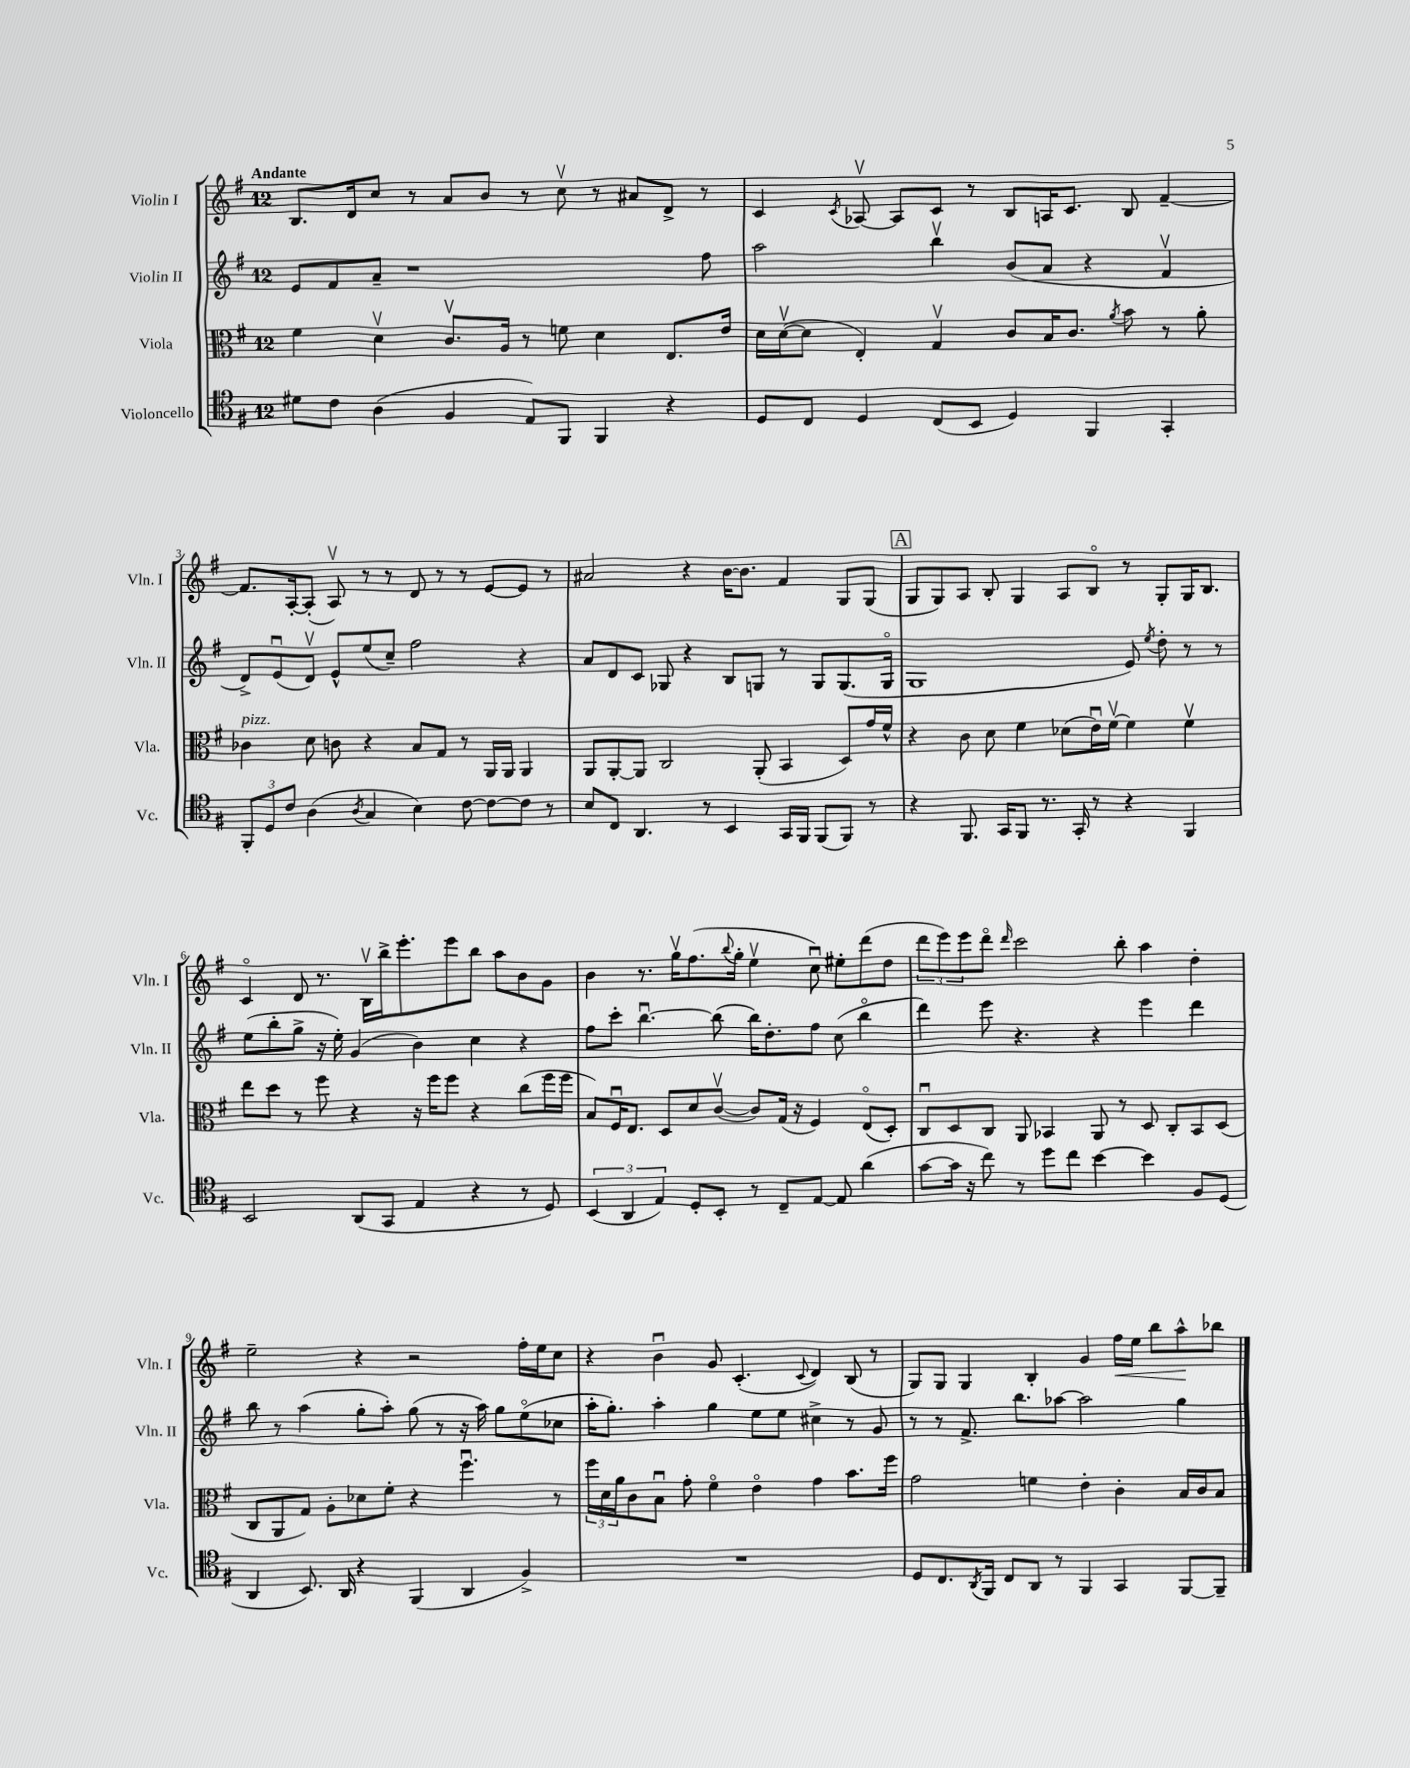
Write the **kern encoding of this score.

**kern	**kern	**kern	**kern
*staff4	*staff3	*staff2	*staff1
*clefC4	*clefC3	*clefG2	*clefG2
*k[f#]	*k[f#]	*k[f#]	*k[f#]
*M12/8	*M12/8	*M12/8	*M12/8
8d#\L	4f#\	8e/L	8.B/L
8c\J	.	8f#/	.
.	.	.	16d/k
(4A\	4dv\	8a~/J	8cc/J
.	.	1r	8r
4F#/	8.cv/L	.	8a/L
.	.	.	8b/J
.	16A/Jk	.	.
8E/L)	8r	.	8r
8FF#/J	8f\	.	8ccv\
4FF#/	4d\	.	8r
.	.	.	8a#/L
4r	8.E/L	.	8d^/J
.	.	8ff#\	8r
.	16e/Jk	.	.
=	=	=	=
8D/L	16d\LL	2aa\	4c/
.	([16dv\J	.	.
8C/J	8d\]J	.	.
.	.	.	8qc/
4D/	4E'/)	.	[8A-v/
.	.	.	8A-/]L
(8C/L	4Gv/	4bbv\	8c/J
8BB/J	.	.	8r
4D/)	8c/L	(8b/L	8B/L
.	16B/K	8a/J	16A/K
.	8.c/J	.	8.c/J
4FF#/	.	4r	.
.	8qa/	.	.
.	8b\	.	8B/
4GG'/	8r	4f#v/	[4f#~/
.	8a'\	.	.
=	=	=	=
12FF#'/L	4c-\	8d^/L)	8.f#/]L
12D/	.	.	.
.	.	(8eu/	.
12c/J	.	.	.
.	.	.	[16A'/k
(4A\	8d\	8dv/J)	(8A'/]J
.	8c\	8e^^/L	8Av/)
8qA/	.	.	.
4G/	4r	(8ee/	8r
.	.	8cc~/J)	8r
4B\)	8B/L	2ff#\	8d/
.	8G/J	.	8r
[8c\	8r	.	8r
8c\_L	16AA/LL	.	[8e/L
.	16AA/JJ	.	.
8c\]J	4AA/	4r	8e/]J
8r	.	.	8r
=	=	=	=
8B/L	8AA/L	8a/L	2a#/
8C/J	[8AA'/	8d/	.
4.AA/	8AA/]J	8c/J	.
.	2C/	8G-/	.
.	.	4r	4r
8r	.	.	.
4BB/	.	8B/L	[16b\LK
.	.	.	8.b\]J
.	(8AA'/	8G/J	.
16GG/LL	4BB/	8r	4f#/
16FF#/JJ	.	.	.
(8FF#/L	.	8G/L	.
8FF#/J)	8D/L)	(8.G/	8G/L
8r	16g/L	.	(8G/J
.	16f#^^/JJ	16Go/Jk	.
=	=	=	=
4r	4r	1G	8G/L
.	.	.	8G/)
8.FF#/	8c\	.	8A/J
.	8d\	.	8B'/
16GG/LK	.	.	.
8FF#/J	4f#\	.	4G/
8.r	.	.	.
.	(8d-\L	.	8A/L
16GG'/	.	.	.
8r	16eu\L)	.	8Bo/J
.	[16f#v\JJ	.	.
4r	4f#\]	8e/)	8r
.	.	8qee/	.
.	.	8dd'\	8G'/L
4FF#/	4f#v\	8r	16G/K
.	.	.	8.B/J
.	.	8r	.
=	=	=	=
2BB/	8ee\L	(8ee\L	4co/
.	8dd\J	8bb'\	.
.	8r	8gg^\J	8d/
.	8ff#\	16r	8.r
.	.	16ee'\)	.
(8AA/L	4r	(4g/	.
.	.	.	16Bv\LL
8GG/J	.	.	16bb^\J
.	.	.	8.eee'\
4E/	16r	4b\)	.
.	16ff#\LK	.	.
.	8ff#\J	.	8eee\
4r	4r	4cc\	8bb\J
.	.	.	8aa\L
8r	(8cc\L	4r	8b\
8D/)	16ff#\L	.	8g\J
.	16ff#\JJ	.	.
=	=	=	=
(6BB/	8B/L)	8ff#\L	4b\
.	16F#u/K	8ccc'\J	.
6AA/	.	.	.
.	8.E/J	.	.
.	.	[4.bbu\	8.r
6E/)	.	.	.
.	8D/L	.	.
.	.	.	16ggv\LK
8D'/L	8d/	.	(8.ff#\
8BB'/J	([8cv/J	(8bb\]	.
.	.	.	8qqbb/
.	.	.	16gg'\Jk
8r	8c/]L)	16bb\LK)	4eev\
.	.	8.dd'\	.
8C~/L	(16G/Jk	.	.
.	16r	.	.
[8E/J	4F#/)	8ff#\J	8ccu\)
8E/]	.	(8cc\	8ee#'\L
(4a\	(8Eo/L	4bbo\	(8ddd\
.	8D'/J)	.	8dd\J
=	=	=	=
[8g\L	8Cu/L	4ddd\)	12ddd\L
.	.	.	12eee\)
16g\]Jk	8D/	.	.
.	.	.	12eee\
16r	.	.	.
8cc\)	8C/J	8eee\	8dddo\J
.	.	.	16qqddd/
8r	8AA/	4.r	2ccc\
8dd\L	4BB-/	.	.
8cc\J	.	.	.
[4b\	8AA/	4r	.
.	8r	.	8bb'\
4b\]	8D/	4eee\	4aa\
.	8C'/L	.	.
8F#/L	8BB-/	4ddd\	4dd'\
(8D/J	(8D/J	.	.
=	=	=	=
4AA/	8C/L	8bb\	2ee~\
.	8AA/	8r	.
8.BB/)	8G/J)	(4aa\	.
.	8A'\L	.	.
16AA/	.	.	.
4r	8d-\	8gg'\L	4r
.	8f#'\J	8aa'\J)	.
(4FF#/	4r	(8gg\	2r
.	.	8r	.
4AA/	4.ff#u\	16r	.
.	.	16aa\)	.
.	.	8gg\L	.
4F#^/)	.	(8eeo\	16ff#'\LL
.	.	.	16ee\J
.	8r	8cc-\J	8cc\J
=	=	=	=
1.r	24ff#\LL	16aa'\LK	4r
.	24d\	.	.
.	.	8.gg'\J)	.
.	24a\J	.	.
.	8c\	.	.
.	8Bu\J	4aa'\	4bu\
.	8g'\	.	.
.	4f#o\	4gg\	8g/
.	.	.	(4.c'/
.	4eo\	8ee\L	.
.	.	8ee\J	.
.	.	.	8qqc/
.	4g\	4cc#^\	4d/)
.	8.b\L	8r	(8B/
.	.	8g/	8r
.	16ff#\Jk	.	.
=	=	=	=
8D/L	2g\	8r	8G/L)
8.C/	.	8r	8G/J
.	.	8.f#^/	4G/
8qAA/	.	.	.
16FF#/Jk	.	.	.
8C/L	.	.	.
.	.	8.bb\L	.
8AA/J	4f\	.	4B'/
8r	.	[8aa-\J	.
4FF#/	4e'\	2aa-\]	4g/
4GG/	4c'\	.	16ff#\LL
.	.	.	16ee\JJ
.	.	.	8bb\L
[8FF#/L	16B/LL	4gg\	8aa^^\
.	16c/J	.	.
8FF#~/]J	8B/J	.	8bb-\J
==	==	==	==
*-	*-	*-	*-
